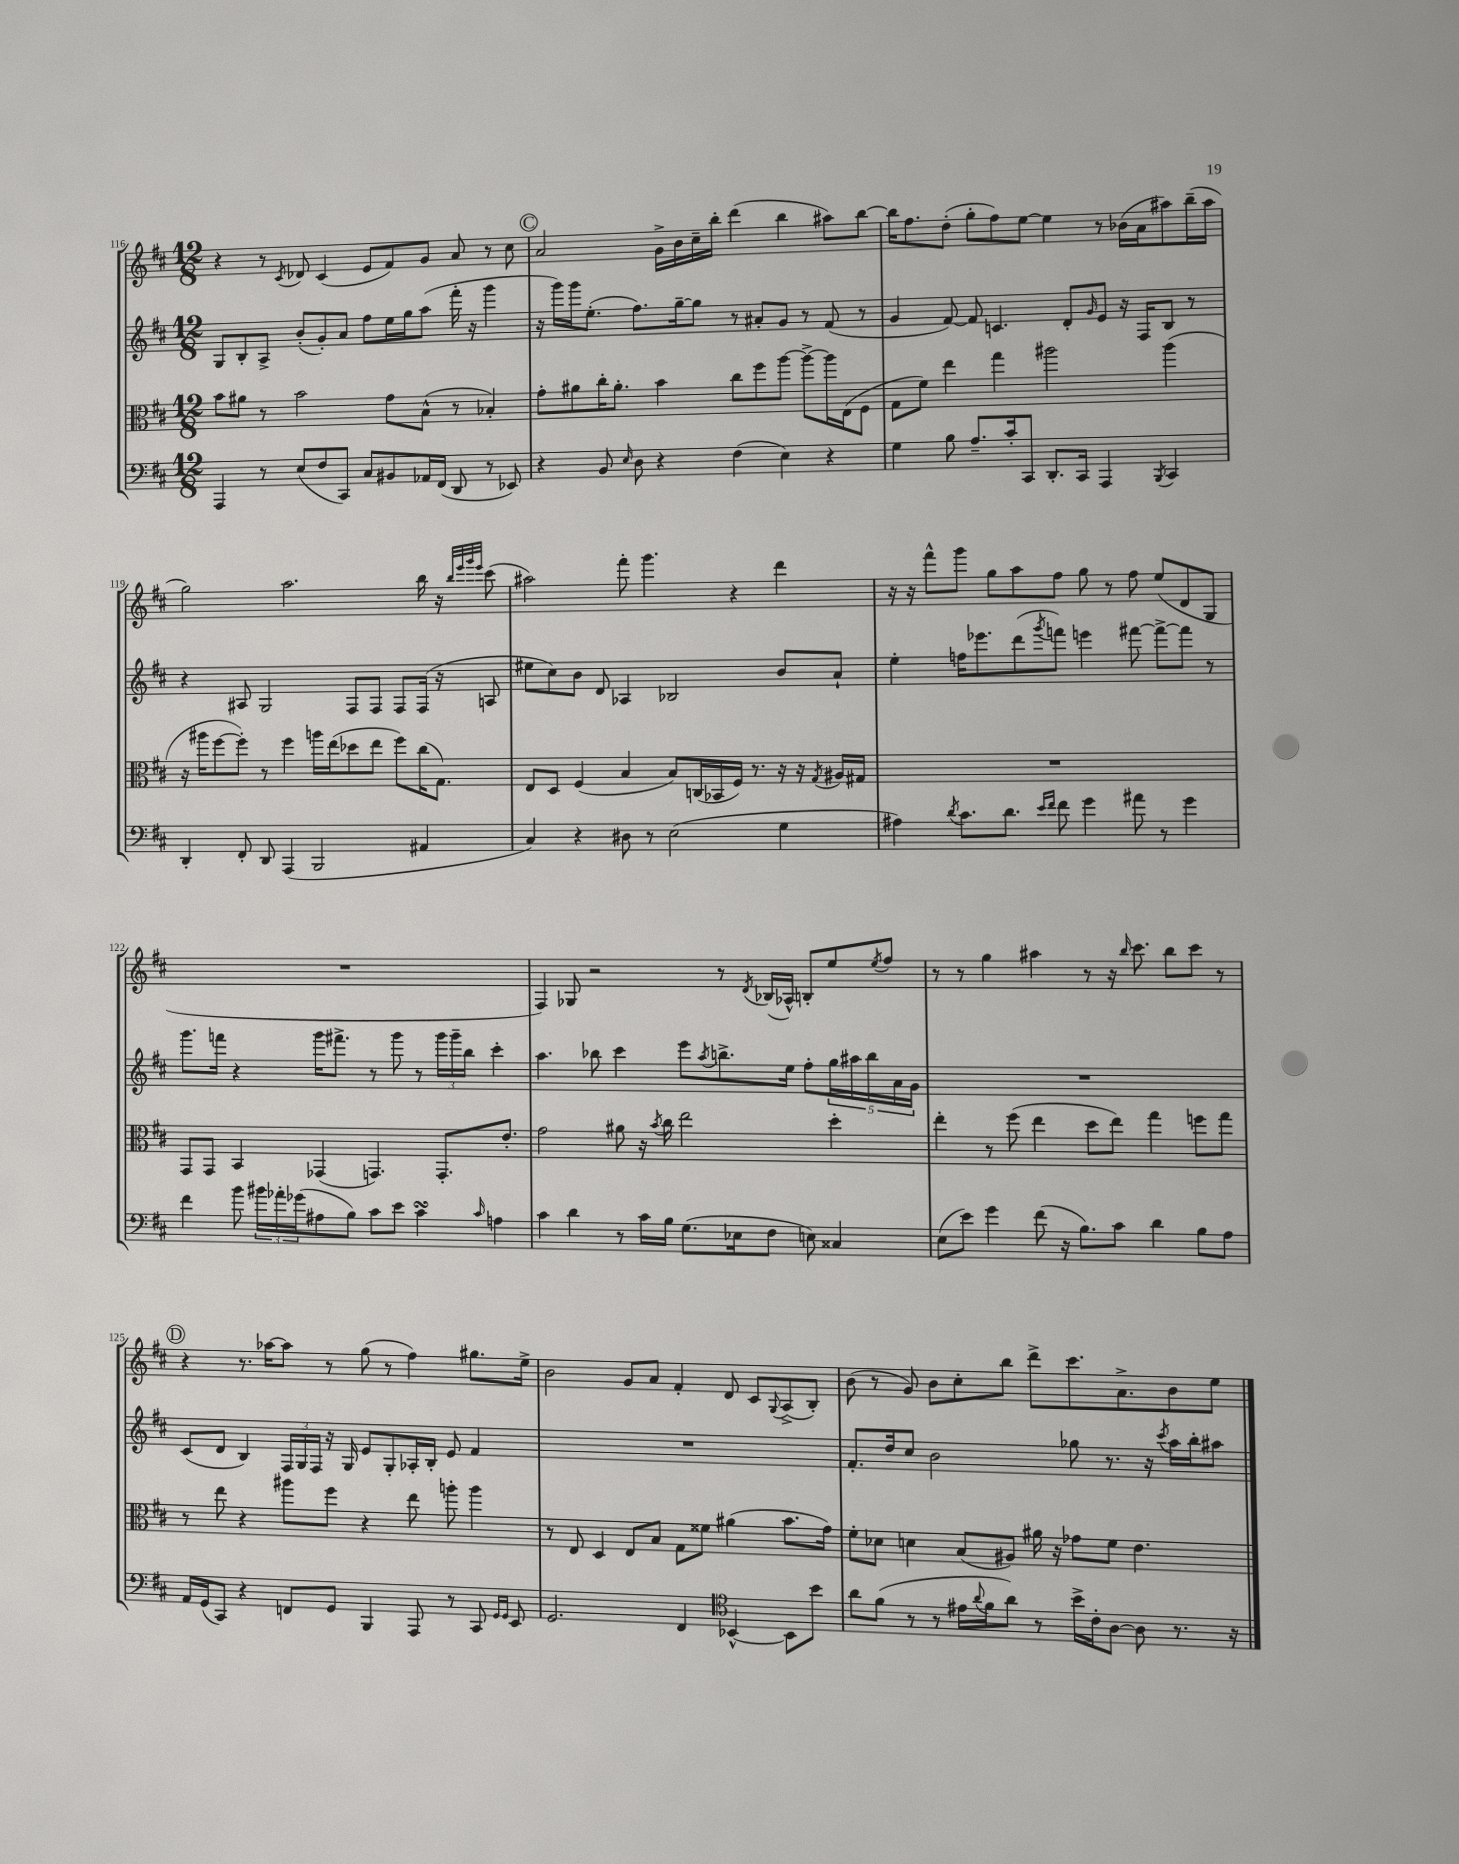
<<
\new StaffGroup <<
\new Staff = "s0" {
    \clef treble \key d \major \numericTimeSignature \time 12/8
    r4 r8 \acciaccatura { cis'8 } des'8 cis'4( e'8 fis'8) g'8 a'8 r8 cis''8 |
    \mark \markup { \circle "C" } a'2 g'16-> b'16 cis''16-- b''16-. d'''4( b''4 ais''8) b''8~ |
    b''16 fis''8. d''8-.( g''8-. fis''8) e''8~ e''4 r8 bes'16( a'16 ais''8) b''16--( ais''16 |
    g''2) a''2. b''16 r16 \grace { b''32 e'''32 g'''32 e'''32 } cis'''8( |
    ais''2) fis'''8-. g'''4. r4 d'''4 |
    r16 r16 fis'''8-^ g'''8 g''8 a''8 fis''8 g''8 r8 fis''8 e''8( d'8 g8 |
    R1. |
    fis4) ges8 r2 r8 \acciaccatura { d'8 } bes16( aes16-^) b8-. e''8 \acciaccatura { e''8 } fis''8 |
    r8 r8 g''4 ais''4 r8 r16 \grace { b''16 } cis'''8. b''8 cis'''8 r8 |
    \mark \markup { \circle "D" } r4 r8. aes''16~ aes''8 r8 g''8( r8 fis''4) gis''8. e''16-> |
    b'2 g'8 a'8 fis'4-. d'8 cis'8 \appoggiatura { g8 } a8->( b8-.) |
    b'8( r8 g'8) b'8 cis''8-. b''8 d'''8-> cis'''8. a'8.-> b'8 e''8 \bar "|." |
}
\new Staff = "s1" {
    \clef treble \key d \major \numericTimeSignature \time 12/8
    g8 b8-. a8-> b'8-.( g'8-.) a'8 fis''8 e''16 g''16 a''8( fis'''16-. r16 g'''4 |
    \mark \markup { \circle "C" } r16 g'''16) g'''16 e''8.-.( fis''8.) g''16~-- g''8 r8 ais'8-. g'8 r8 fis'8( r8 |
    g'4 fis'8~) fis'8 c'4. d'8-. \grace { g'16 } e'8 r16 fis16 b8 r8 |
    r4 ais8 g2 fis8 fis8 fis8 fis16( r16 a8 |
    eis''8 cis''8) b'8 d'8 aes4 bes2 b'8 a'8-! |
    e''4-. f''16 ees'''8. d'''8( \acciaccatura { g'''8 } f'''8) e'''4 fis'''8~ fis'''8~-> fis'''8 r8 |
    g'''8. f'''16 r4 g'''16 fis'''8.-> r8 g'''8 r8 \tuplet 3/2 { g'''16 g'''16-- b''16 } cis'''4-. |
    a''4. bes''8 cis'''4 e'''8 \acciaccatura { a''8 } b''8.-> e''16 fis''8-. \tuplet 5/4 { g''16 ais''16 b''16 a'16 g'16 } |
    R1. |
    \mark \markup { \circle "D" } cis'8( d'8 b4) \tuplet 3/2 { fis16 g16 fis16 } r16 g16 e'8 g8-. aes16-. b16-. e'8 fis'4 |
    R1. |
    fis'8.-. d''16 cis''8 b'2 ges''8 r8. r16 \acciaccatura { cis'''8 } a''16 b''16-. ais''8 \bar "|." |
}
\new Staff = "s2" {
    \clef alto \key d \major \numericTimeSignature \time 12/8
    b'8 ais'8 r8 b'2 g'8 b8-^( r8 bes4-.) |
    \mark \markup { \circle "C" } g'8-. ais'8 cis''16-. ais'8.-. b'4 cis''8 fis''8 a''8~ a''8~-> a''16 e16( fis8 |
    g8 fis'8) e''4 g''4 ais''2 ais''4( |
    r16 ais''16 fis''8~ fis''8-.) r8 fis''4 a''16 e''16( des''8 e''8 fis''8) cis''16( g8.) |
    e8 d8 fis4( b4 b8) c16( bes,16 fis16) r8. r16 r16 \acciaccatura { g8 } ais16 gis16 |
    R1. |
    g,8 g,8 b,4 ges,4( g,4.) g,8.-. e'8.-. |
    g'2 ais'8 r16 \acciaccatura { b'8 } cis''16 e''2 d''4-. |
    e''4-. r8 fis''8( e''4 d''8 e''8) g''4 f''8 g''8 |
    \mark \markup { \circle "D" } r8 e''8 r4 ais''8 fis''8 r4 e''8 a''8-. a''4 |
    r8 e8 d4 e8 b8 g8 fisis'8 ais'4( b'8. g'16) |
    fis'8-. des'8 d'4 b8( ais8) ais'16 r16 ges'8 fis'8 e'4. \bar "|." |
}
\new Staff = "s3" {
    \clef bass \key d \major \numericTimeSignature \time 12/8
    a,,4 r8 e8( fis8 cis,8) cis8 bis,8 aes,16 fis,16( d,8 r8 ees,8) |
    \mark \markup { \circle "C" } r4 b,8 \grace { e16 } d8 r4 fis4( e4) r4 |
    g4 b8 a8.-- cis'16-. cis,8 d,8.-. cis,16 a,,4 \acciaccatura { b,,8 } cis,4 |
    d,4-. fis,8-. d,8 a,,4( b,,2 ais,4 |
    cis4) r4 dis8 r8 e2( g4 |
    ais4) \acciaccatura { d'8 } cis'8. d'8. \grace { e'16 fis'16 } fis'8 g'4 ais'8 r8 g'4 |
    fis'4 b'8 \tuplet 3/2 { bis'16 aes'16-. ges'16( } ais8 b8) cis'8 e'8 cis'4\turn \grace { cis'16 } a4 |
    cis'4 d'4 r8 cis'16 b16 g8.( ees16 fis8 e8) cisis4 |
    e8( e'8) g'4 fis'8( r16 b8.) cis'8 d'4 b8 a8 |
    \mark \markup { \circle "D" } a,16 g,16( cis,8) r4 f,8 g,8 b,,4 a,,8 r8 cis,8 \grace { g,16 g,16 } e,8 |
    g,2. fis,4 \clef tenor bes,4~-^ bes,8 b'8 |
    a'8 fis'8( r8 r8 eis'16 \appoggiatura { a'8 } fis'16 a'8) r8 b'16-> cis'16-. a8~ a8 r8. r16 \bar "|." |
}
>>
>>
\layout { \context { \Score currentBarNumber = #116 } }
